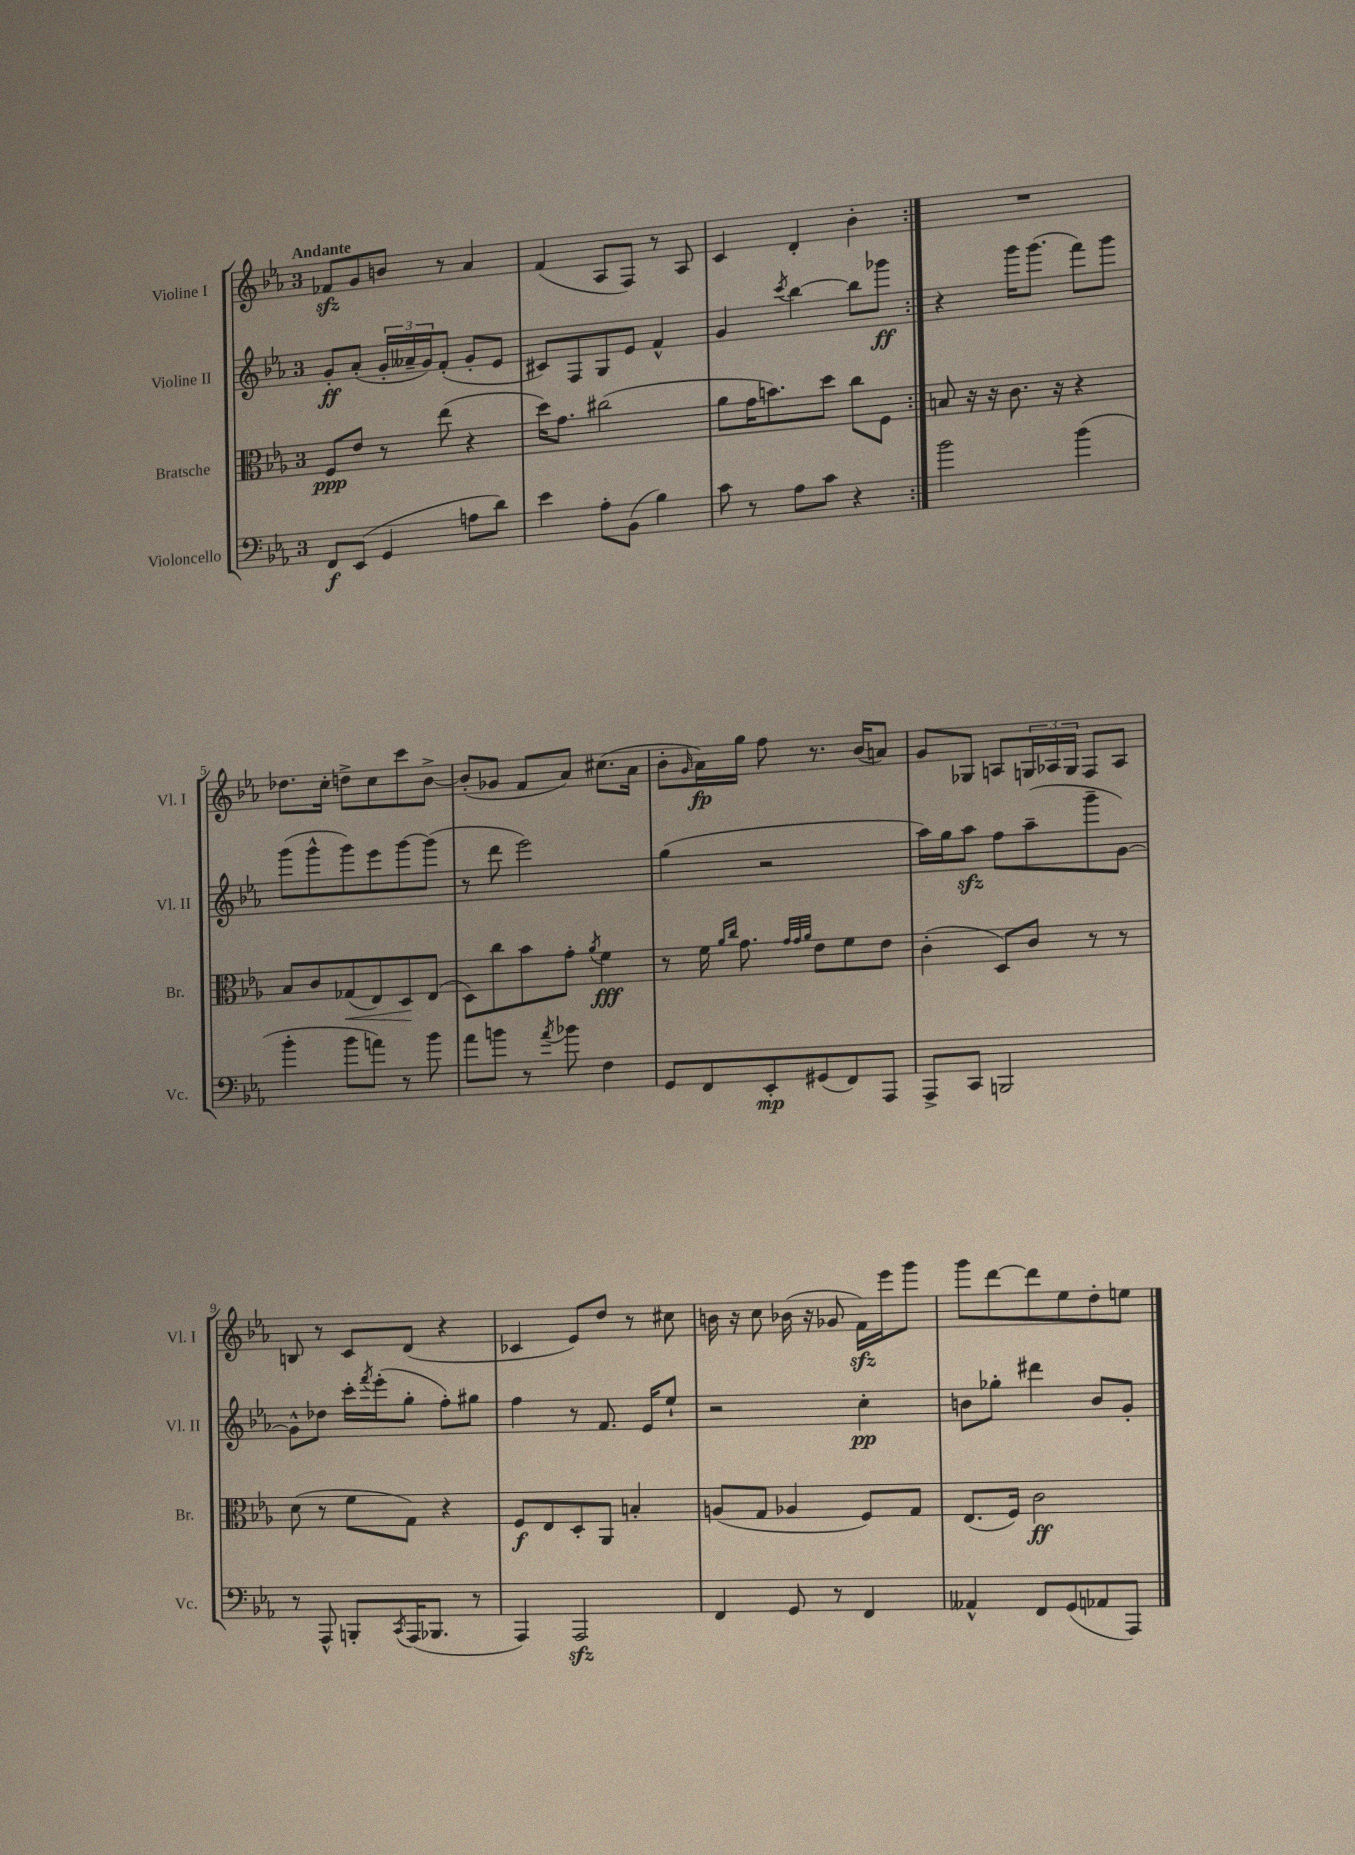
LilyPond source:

<<
\new StaffGroup <<
\new Staff = "s0" \with { instrumentName = "Violine I" shortInstrumentName = "Vl. I" } {
    \clef treble \key ees \major \once \override Staff.TimeSignature.style = #'single-digit \time 3/4 \tempo "Andante"
    \repeat volta 2 { fes'8\sfz g'8 b'8 r8 aes'4 |
    f'4( aes8 f8) r8 aes8 |
    c'4 d'4-. bes'4-. | }
    R2. |
    des''8. c''16-. d''8-> c''8 c'''8 bes'8~-> |
    bes'8-.( ges'8 f'8 aes'8) cis''8.( aes'16 |
    bes'8-. \grace { g'16 } aes'16\fp) g''16 f''8 r8. bes'16( a'8) |
    g'8 ges8 a8 \tuplet 3/2 { g16 aes16 g16 } f8 aes8 |
    b8 r8 c'8 d'8( r4 |
    ces'4 ees'8) d''8 r8 cis''8 |
    b'16 r16 c''8 bes'16( r16 ges'8 f'16\sfz) ees'''16 g'''8 |
    g'''8 d'''8~ d'''8 ees''8 d''8-. e''8 \bar "|." |
}
\new Staff = "s1" \with { instrumentName = "Violine II" shortInstrumentName = "Vl. II" } {
    \clef treble \key ees \major \once \override Staff.TimeSignature.style = #'single-digit \time 3/4
    \repeat volta 2 { g'8-.\ff aes'8-.( \tuplet 3/2 { g'16-. aeses'16-- g'16) } f'8-.( g'8-. ees'8 |
    cis'8) f8 g8 ees'8 f'4-^ |
    g'4 \acciaccatura { c'''8 } bes''4~ bes''8 ges'''8\ff | }
    r4 g'''16 g'''8.( f'''8) g'''8 |
    g'''8( g'''8-^ g'''8) ees'''8 g'''8~ g'''8( |
    r8 d'''8 ees'''2) |
    g''4( r2 |
    aes''16) g''16 aes''8\sfz f''8 aes''8--( g'''8-- g'8~) |
    g'8-^ des''8 c'''16-. \acciaccatura { f'''8 } ees'''16-.( g''8-. f''8-.) gis''8 |
    f''4 r8 f'8. ees'16 ees''8-! |
    r2 c''4-.\pp |
    b'8 ges''8-. dis'''4 b'8 g'8-. \bar "|." |
}
\new Staff = "s2" \with { instrumentName = "Bratsche" shortInstrumentName = "Br." } {
    \clef alto \key ees \major \once \override Staff.TimeSignature.style = #'single-digit \time 3/4
    \repeat volta 2 { f8\ppp ees'8 r8 ees''8( r4 |
    d''16) g'8. cis''2( |
    aes'8 g'16 b'8.) d''8 c''8 f8 | }
    b8 r16 r16 c'8. r16 r4 |
    bes8 c'8 ges8\<( ees8) d8\! ees8( |
    d8) c''8 bes'8 g'8-. \acciaccatura { aes'8 } f'4\fff |
    r8 f'16 \grace { aes'16 c''16 } g'8. \grace { g'32 g'32 aes'32 } ees'8 f'8 ees'8 |
    c'4-.( d8) c'8 r8 r8 |
    d'8( r8 f'8 g8) r4 |
    f8\f ees8 d8-. aes,8 b4-. |
    a8( g8 aes4 f8) g8 |
    ees8.( f16) c'2\ff \bar "|." |
}
\new Staff = "s3" \with { instrumentName = "Violoncello" shortInstrumentName = "Vc." } {
    \clef bass \key ees \major \once \override Staff.TimeSignature.style = #'single-digit \time 3/4
    \repeat volta 2 { f,8\f ees,8( g,4 a8 d'8) |
    ees'4 aes8-. bes,8( bes4) |
    c'8 r8 aes8 c'8 r4 | }
    bes'2 bes'4( |
    bes'4-. bes'8 a'8) r8 bes'8 |
    aes'8 b'8 r8 \acciaccatura { aes'8 } bes'8 f4 |
    g,8 f,8 ees,8-.\mp gis,8( f,8) aes,,8 |
    aes,,8-> c,8 b,,2 |
    r8 aes,,8-^ b,,8-. \acciaccatura { c,8 } aes,,16( bes,,8. r8 |
    aes,,4) aes,,2\sfz |
    f,4 g,8 r8 f,4 |
    aeses,4-^ f,8 g,8( aes,8 aes,,8) \bar "|." |
}
>>
>>
